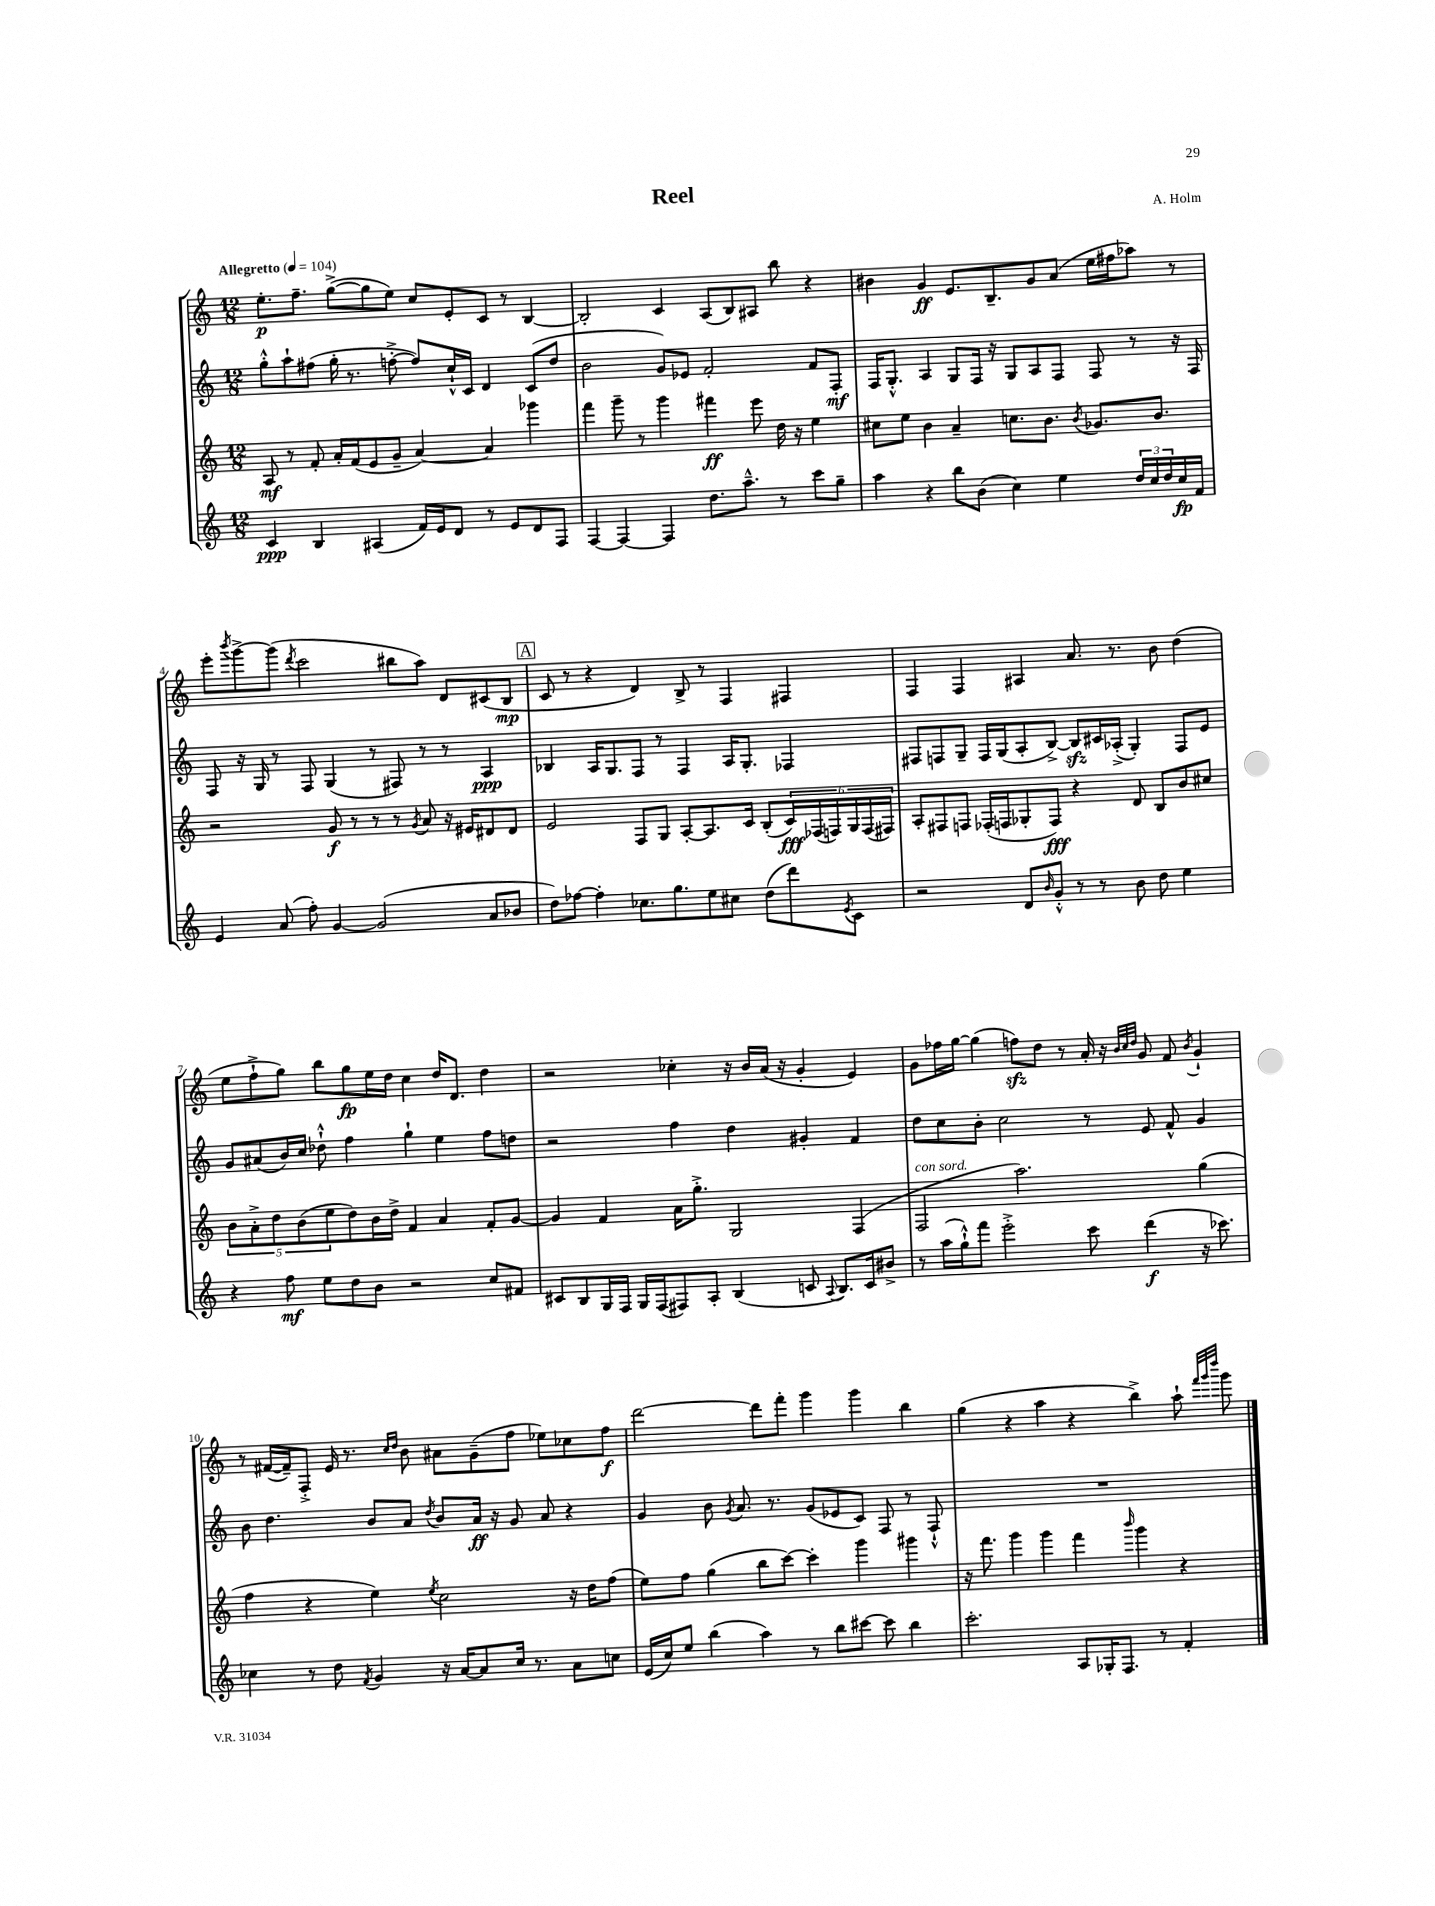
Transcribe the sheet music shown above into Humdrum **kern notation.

**kern	**dynam	**kern	**dynam	**kern	**dynam	**kern	**dynam
*part4	*part4	*part3	*part3	*part2	*part2	*part1	*part1
*staff4	*staff4	*staff3	*staff3	*staff2	*staff2	*staff1	*staff1
*clefG2	*	*clefG2	*	*clefG2	*	*clefG2	*
*k[]	*	*k[]	*	*k[]	*	*k[]	*
*M12/8	*	*M12/8	*	*M12/8	*	*M12/8	*
*MM104	*	*MM104	*	*MM104	*	*MM104	*
=1	=1	=1	=1	=1	=1	=1	=1
!	!	!	!	!	!	!LO:TX:a:B:t=Allegretto	!
4c/	ppp	8A/	mf	8gg'^^\L	.	8.ee'\L	p
.	.	8r	.	8aa`\	.	.	.
.	.	.	.	.	.	8.ff~\J	.
4B/	.	8f'/	.	(8ff#X\J	.	.	.
.	.	16a'/LL	.	16gg'\	.	([8gg^\L	.
.	.	(16f/J	.	8.r	.	.	.
(4A#X/	.	8e/	.	.	.	8gg\]	.
.	.	8g~/J	.	[8ffn'^\	.	8ee\J)	.
16f/LL)	.	[4a/)	.	8ff/L])	.	8cc/L	.
16e/J	.	.	.	.	.	.	.
8d/J	.	.	.	16cc`^^/L	.	8e'/	.
.	.	.	.	16c/JJ	.	.	.
8r	.	4a/]	.	4d/	.	8c/J	.
8e/L	.	.	.	.	.	8r	.
8d/	.	4ggg-X\	.	(8c/L	.	[4B/	.
8F/J	.	.	.	8dd/J	.	.	.
=2	=2	=2	=2	=2	=2	=2	=2
[4F/	.	4fff\	.	2b\	.	2B'/]	.
4F/_	.	8ggg~\	.	.	.	.	.
.	.	8r	.	.	.	.	.
4F/]	.	4ggg\	.	8g/L)	.	4c/	.
.	.	.	.	8e-X/J	.	.	.
8.dd\L	.	4fff#X\	ff	2f'/	.	(8A/L	.
.	.	.	.	.	.	8B/)	.
8.aa~^^\J	.	.	.	.	.	.	.
.	.	8eee\	.	.	.	8A#X/J	.
8r	.	16dd\	.	.	.	8bb\	.
.	.	16r	.	.	.	.	.
8ccc\L	.	4ee\	.	8f/L	.	4r	.
8gg~\J	.	.	.	8F'/J	mf	.	.
=3	=3	=3	=3	=3	=3	=3	=3
4aa\	.	8cc#X\L	.	16F/KL	.	4b#X\	.
.	.	.	.	8.G'^^/J	.	.	.
.	.	8ee\J	.	.	.	.	.
4r	.	4b\	.	4A/	.	4g/	ff
8bb\L	.	4a~/	.	8G/L	.	8.e/L	.
(8b\J	.	.	.	16F/Jk	.	.	.
.	.	.	.	16r	.	8.B~/	.
4cc\)	.	8.ccn\L	.	8G/L	.	.	.
.	.	.	.	8A/	.	8g/	.
.	.	8.b\J	.	.	.	.	.
4ee\	.	.	.	8F/J	.	(8a/J	.
.	.	8qb/	.	.	.	.	.
.	.	8.g-X/L	.	8F/	.	16ee\LL	.
.	.	.	.	.	.	16ff#X\J	.
24dd/LL	.	.	.	8r	.	8aa-X\J)	.
24cc/	.	.	.	.	.	.	.
.	.	8.b/J	.	.	.	.	.
24dd/	.	.	.	.	.	.	.
16cc/	fp	.	.	16r	.	8r	.
16f/JJ	.	.	.	16F/	.	.	.
!!LO:LB:g=z
=4	=4	=4	=4	=4	=4	=4	=4
4e/	.	2r	.	8F/	.	8eee'\L	.
.	.	.	.	.	.	8qbbb/	.
.	.	.	.	16r	.	[8ggg^\	.
.	.	.	.	16G/	.	.	.
(8a/	.	.	.	8r	.	(8ggg\J]	.
.	.	.	.	.	.	8qddd/	.
8ff'\)	.	.	.	8F/	.	2ccc\	.
[4g/	.	8g/	f	(4G/	.	.	.
.	.	8r	.	.	.	.	.
(2g/]	.	8r	.	8r	.	.	.
.	.	8r	.	8F#X/)	.	8bb#X\L	.
.	.	8qg/	.	.	.	.	.
.	.	8a/	.	8r	.	8aa\J)	.
.	.	16r	.	8r	.	8d/L	.
.	.	16e#X/KL	.	.	.	.	.
8a/L	.	8d#X/	.	4A/	ppp	(8c#X/	.
8b-X/J	.	8d#/J	.	.	.	8B/J	mp
!!LO:REH:place=s1:t=A
=5	=5	=5	=5	=5	=5	=5	=5
8dd\L)	.	2e/	.	4B-X/	.	8c/	.
[8ff-X\J	.	.	.	.	.	8r	.
4ff-'\]	.	.	.	16A/KL	.	4r	.
.	.	.	.	8.G/	.	.	.
8.cc-X\L	.	8F/L	.	8F/J	.	4d/)	.
.	.	8G/J	.	8r	.	.	.
8.gg\	.	.	.	.	.	.	.
.	.	[8A'/L	.	4F/	.	8B^/	.
8ee\	.	8.A/]	.	.	.	8r	.
8cc#X\J	.	.	.	16A/KL	.	4F/	.
.	.	16c/Jk	.	8.G'/J	.	.	.
(8dd\L	.	(8B'/L	.	.	.	.	.
8ddd\)	.	24c/L)	fff	4F-X/	.	4F#X/	.
.	.	(24F-X/	.	.	.	.	.
.	.	24Fn/)	.	.	.	.	.
8qe/	.	.	.	.	.	.	.
8c\J	.	24G/	.	.	.	.	.
.	.	(24F/	.	.	.	.	.
.	.	24F#X/JJ)	.	.	.	.	.
=6	=6	=6	=6	=6	=6	=6	=6
2r	.	8A'/L	.	8F#X/L	.	4F/	.
.	.	8F#X/	.	8Fn/	.	.	.
.	.	8Fn/J	.	8G~/J	.	4F/	.
.	.	(16F-X'/LL	.	16F/LL	.	.	.
.	.	16Fn/J	.	(16G/J	.	.	.
8d/L	.	8G-X'/	.	8A'/	.	4A#X/	.
16qqb/	.	.	.	.	.	.	.
8g'^^/J	.	8F/J)	fff	[8B^/J)	.	.	.
8r	.	4r	.	8Bzz/L]	.	8.a/	.
8r	.	.	.	16c#X/L	.	.	.
.	.	.	.	(16A-X'^/JJ	.	8.r	.
8b\	.	8d/	.	4G'/)	.	.	.
8dd\	.	8B/L	.	.	.	8b\	.
4ee\	.	8b/	.	8F/L	.	(4dd\	.
.	.	8cc#X/J	.	8e/J	.	.	.
!!LO:LB:g=z
=7	=7	=7	=7	=7	=7	=7	=7
4r	.	10b\L	.	8g/L	.	8ee\L	.
.	.	10a'^\	.	.	.	.	.
.	.	.	.	(8a#X/	.	8ff`^\	.
.	.	10dd\	.	.	.	.	.
8ff\	mf	.	.	16b/L)	.	8gg\J)	.
.	.	(10b\	.	.	.	.	.
.	.	.	.	16cc/JJ	.	.	.
8ee\L	.	.	.	8dd-X`^^\	.	8bb\L	.
.	.	10ee\	.	.	.	.	.
8dd\	.	8dd\)	.	4ff\	.	8gg\	fp
8b\J	.	16b\L	.	.	.	16ee\L	.
.	.	16dd^\JJ	.	.	.	16dd\JJ	.
2r	.	4f/	.	4gg`\	.	4cc\	.
.	.	4a/	.	4ee\	.	16dd/KL	.
.	.	.	.	.	.	8.d/J	.
8cc/L	.	8f'/L	.	8ff\L	.	4dd\	.
8f#X/J	.	[8g/J	.	8ddn\J	.	.	.
=8	=8	=8	=8	=8	=8	=8	=8
8c#X/L	.	4g/]	.	2r	.	2r	.
8B/	.	.	.	.	.	.	.
16G/L	.	4f/	.	.	.	.	.
16F/JJ	.	.	.	.	.	.	.
16G/LL	.	.	.	.	.	.	.
(16F/J	.	.	.	.	.	.	.
8F#X/)	.	16a\KL	.	4ff\	.	4cc-X'\	.
.	.	8.gg'^\J	.	.	.	.	.
8A'/J	.	.	.	.	.	.	.
(4B/	.	2G/	.	4dd\	.	16r	.
.	.	.	.	.	.	16b/LL	.
.	.	.	.	.	.	(16a/JJ	.
.	.	.	.	.	.	16r	.
8cn/	.	.	.	4g#X'/	.	4g'/	.
8qqA/	.	.	.	.	.	.	.
8.B/L)	.	.	.	.	.	.	.
.	.	(4F/	.	4f/	.	4e/)	.
16c/k	.	.	.	.	.	.	.
8b#X^/J	.	.	.	.	.	.	.
=9	=9	=9	=9	=9	=9	=9	=9
!	!	!LO:TX:a:i:t=con sord.	!	!	!	!	!
8r	.	2F/	.	8dd\L	.	8g\L	.
(16aa\LL	.	.	.	8cc\	.	16ff-X\L	.
16gg`^^\J)	.	.	.	.	.	[16gg\JJ	.
8fff\J	.	.	.	8b'\J	.	(4gg\]	.
2eee'^\	.	.	.	2cc\	.	.	.
.	.	2.aa\)	.	.	.	8ffnzz\L)	.
.	.	.	.	.	.	8dd\J	.
.	.	.	.	.	.	8r	.
8ccc\	.	.	.	8r	.	16a'/	.
.	.	.	.	.	.	16r	.
.	.	.	.	.	.	32qqb/LLL	.
.	.	.	.	.	.	32qqcc/	.
.	.	.	.	.	.	32qqdd/JJJ	.
(4ddd\	f	.	.	8e/	.	8g/	.
.	.	.	.	8f^^/	.	8f/	.
.	.	.	.	.	.	8qb/	.
16r	.	(4gg\	.	4g/	.	4g`/	.
8.ccc-X\)	.	.	.	.	.	.	.
!!LO:LB:g=z
=10	=10	=10	=10	=10	=10	=10	=10
4cc-X\	.	4ff\	.	8b\	.	8r	.
.	.	.	.	4.dd\	.	([16f#X/LL	.
.	.	.	.	.	.	16f#~/J])	.
8r	.	4r	.	.	.	8F'^/J	.
8dd\	.	.	.	.	.	16e/	.
.	.	.	.	.	.	8.r	.
8qf/	.	.	.	.	.	.	.
4g/	.	4ee\)	.	8b/L	.	.	.
.	.	.	.	.	.	16qqcc/LL	.
.	.	.	.	.	.	16qqdd/JJ	.
.	.	.	.	8a/J	.	8b\	.
.	.	8qee/	.	8qdd/	.	.	.
16r	.	2cc\	.	8b/L	.	8a#X\L	.
[16a/KL	.	.	.	.	.	.	.
8a/]	.	.	.	16a/Jk	ff	(8g~\	.
.	.	.	.	16r	.	.	.
16cc-/Jk	.	.	.	8g/	.	8ff\J	.
8.r	.	.	.	.	.	.	.
.	.	.	.	8a/	.	8ee-X\L)	.
8a\L	.	16r	.	4r	.	8cc-X\	.
.	.	16dd\KL	.	.	.	.	.
8ccn\J	.	(8ff\J	.	.	.	8ff\J	f
=11	=11	=11	=11	=11	=11	=11	=11
(16e/LL	.	8ee\L)	.	4g/	.	[2ddd\	.
16cc/J)	.	.	.	.	.	.	.
8ee/J	.	8ff\J	.	.	.	.	.
(4bb\	.	(4gg\	.	8b\	.	.	.
.	.	.	.	8qg/	.	.	.
.	.	.	.	8.a/	.	.	.
4aa\)	.	8bb\L	.	.	.	8ddd\L]	.
.	.	.	.	8.r	.	.	.
.	.	[8ccc\J)	.	.	.	8fff'\J	.
8r	.	4ccc'\]	.	(8g/L	.	4ggg\	.
8bb\L	.	.	.	8e-X/	.	.	.
[8ccc#X\J	.	4ggg\	.	8c/J)	.	4ggg\	.
8ccc#\]	.	.	.	8F/	.	.	.
4bb\	.	4ggg#X\	.	8r	.	4bb\	.
.	.	.	.	8F`^^/	.	.	.
=12	=12	=12	=12	=12	=12	=12	=12
2.ccc'\	.	16r	.	1.r	.	(4gg\	.
.	.	8.fff\	.	.	.	.	.
.	.	4ggg\	.	.	.	4r	.
.	.	4ggg\	.	.	.	4aa\	.
8A/L	.	4fff\	.	.	.	4r	.
16G-X'/K	.	.	.	.	.	.	.
8.F/J	.	.	.	.	.	.	.
.	.	16qqbbb/	.	.	.	.	.
.	.	4ggg\	.	.	.	4bb^\)	.
8r	.	.	.	.	.	.	.
4f'/	.	4r	.	.	.	8aa`\	.
.	.	.	.	.	.	32qqfff/LLL	.
.	.	.	.	.	.	32qqggg/	.
.	.	.	.	.	.	32qqdddd/JJJ	.
.	.	.	.	.	.	8ggg\	.
==	==	==	==	==	==	==	==
*-	*-	*-	*-	*-	*-	*-	*-
